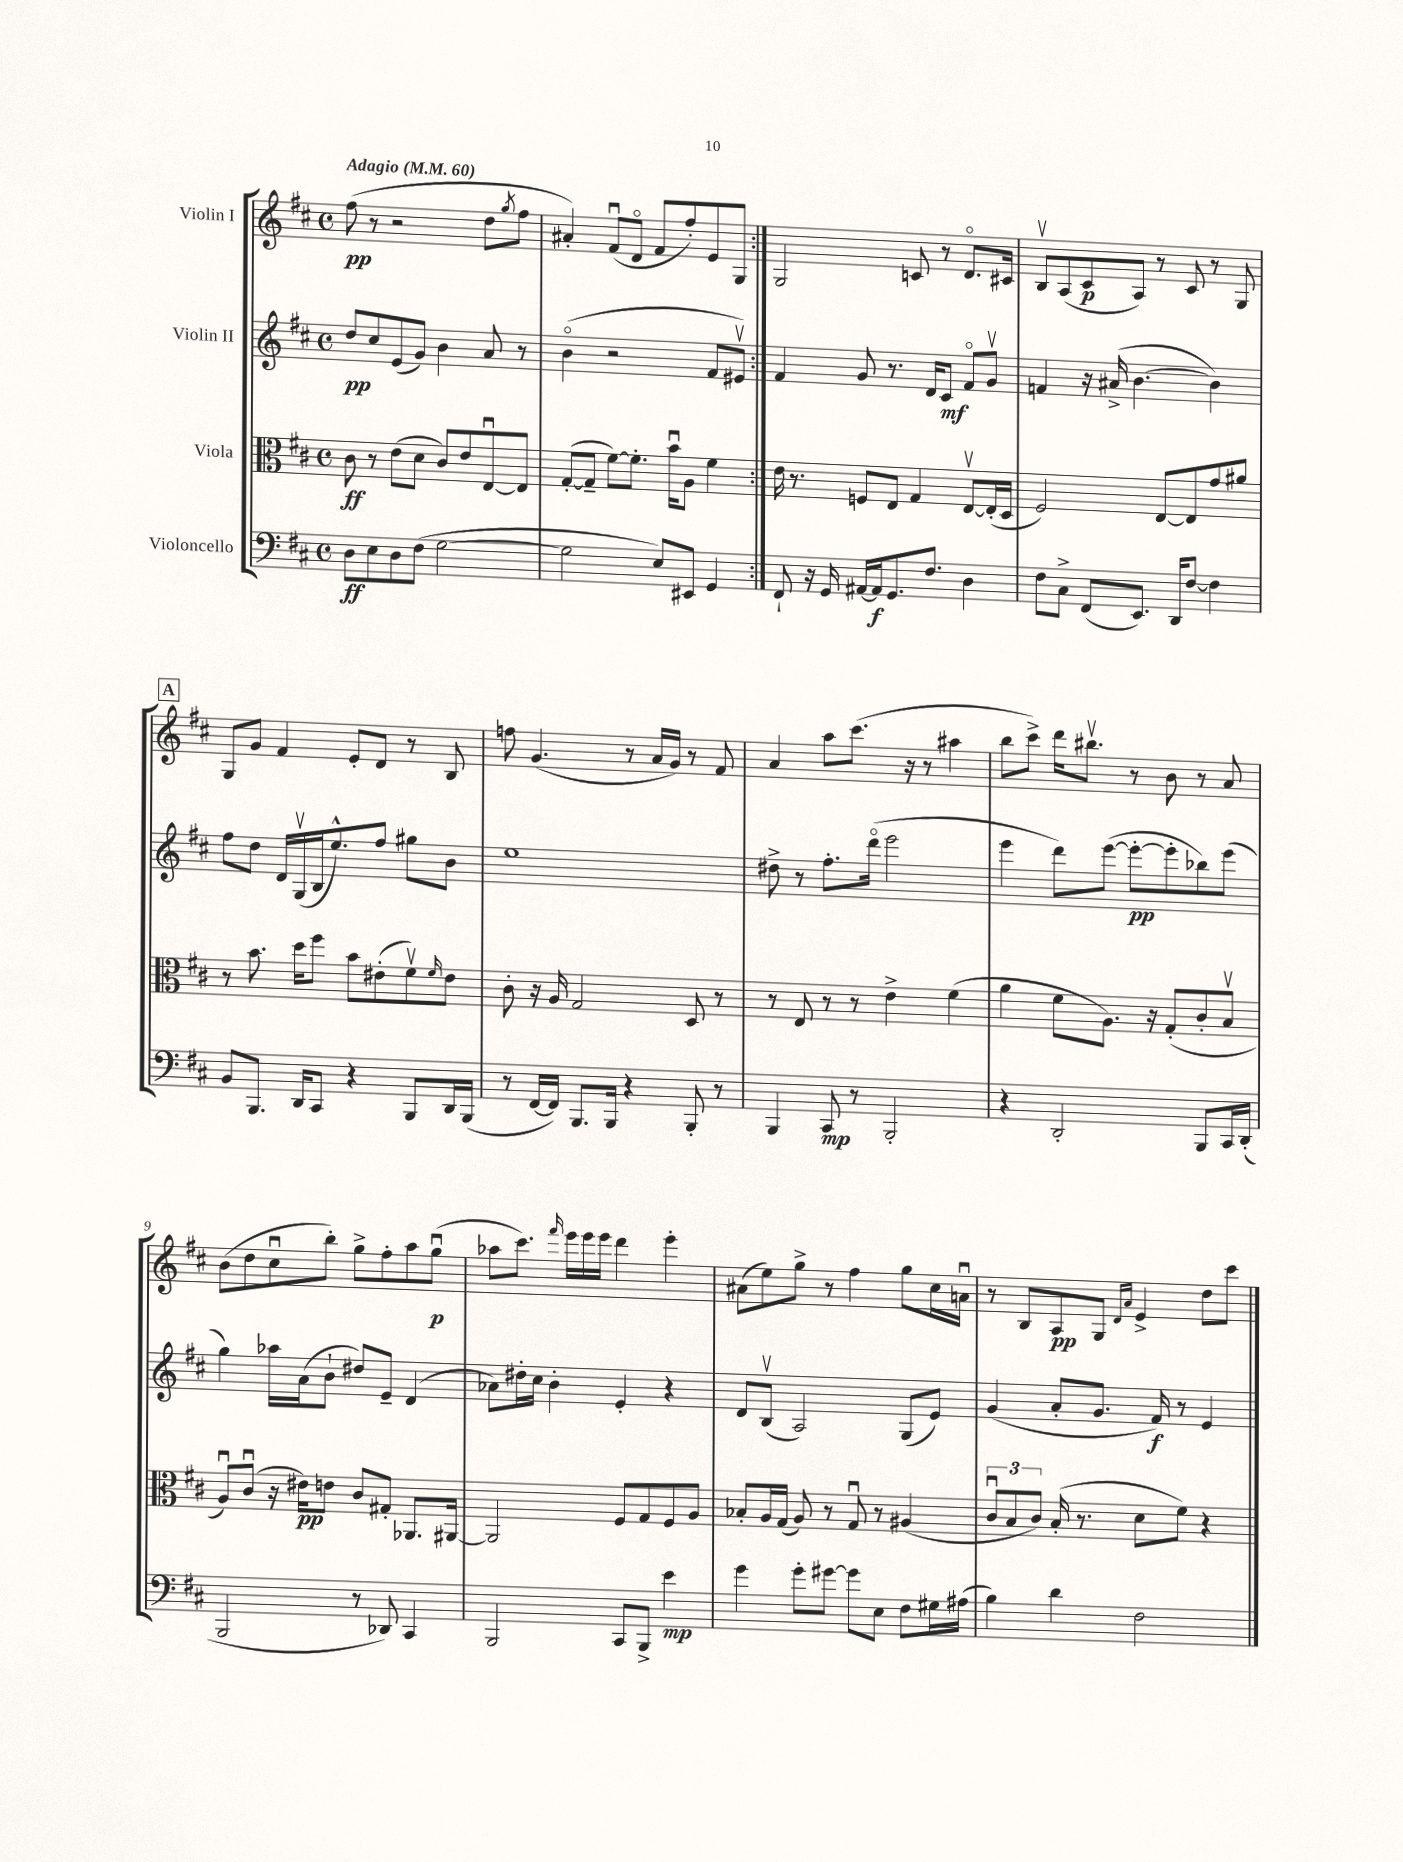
<<
\new StaffGroup <<
\new Staff = "s0" \with { instrumentName = "Violin I" } {
    \clef treble \key d \major \defaultTimeSignature \time 4/4 \tempo "Adagio" 4 = 60
    \repeat volta 2 { fis''8\pp( r8 r2 d''8 \acciaccatura { g''8 } fis''8 |
    ais'4-.) fis'8\downbow( d'8\flageolet fis'8 fis''8-.) e'8 g8 | }
    g2 c'8 r8 d'8.\flageolet cis'16 |
    b8\upbow a8( cis'8\p a8) r8 cis'8 r8 g8 |
    \mark \markup { \box "A" } g8 g'8 fis'4 e'8-. d'8 r8 b8 |
    f''8 g'4.( r8 a'16 g'16) r8 fis'8 |
    a'4 a''8 cis'''8.( r16 r8 ais''4 |
    b''8 cis'''8->) d'''16 bis''8.\upbow r8 b'8 r8 a'8 |
    b'8( d''8 cis''8\downbow b''8-.) g''8-> fis''8-. a''8 g''8\downbow\p( |
    aes''8 cis'''8.) \grace { fis'''16 } e'''16 e'''16 e'''16 d'''4 e'''4-. |
    ais'8( e''8) g''8-> r8 fis''4 g''8 cis''16 a'16\downbow |
    r8 b8 a8\pp g8 \grace { d'16 a'16 } e'4-> d''8 cis'''8 \bar "|." |
}
\new Staff = "s1" \with { instrumentName = "Violin II" } {
    \clef treble \key d \major \defaultTimeSignature \time 4/4
    \repeat volta 2 { d''8\pp cis''8 e'8( g'8) b'4 a'8 r8 |
    b'4\flageolet( r2 fis'8 eis'8\upbow) | }
    fis'4 g'8 r8. d'16 cis'8\mf fis'8\flageolet g'8\upbow |
    f'4 r16 ais'16->( b'4.~ b'4) |
    \mark \markup { \box "A" } fis''8 d''8 d'16 g16\upbow( b16 e''8.-^) fis''8 gis''8 b'8 |
    e''1 |
    dis''8-> r8 fis''8.-. d'''16\flageolet( e'''2 |
    e'''4 d'''8) e'''8~( e'''8~-.\pp e'''8-. bes''8) e'''8( |
    g''4) aes''16 a'16( b'8-! dis''8) e'8-- d'4( |
    aes'8) dis''16-. cis''16 b'4-. e'4-. r4 |
    d'8 b8\upbow( a2) g8( e'8) |
    g'4( a'8-. g'8. fis'16\f) r8 e'4 \bar "|." |
}
\new Staff = "s2" \with { instrumentName = "Viola" } {
    \clef alto \key d \major \defaultTimeSignature \time 4/4
    \repeat volta 2 { cis'8\ff r8 e'8( d'8 cis'8) e'8 e8~\downbow e8 |
    g8~-.( g8-- fis'8~) fis'8.-. b'16\downbow a8 fis'4 | }
    e'16 r8. f8 e8 g4 e8~\upbow e16-.( d16 |
    fis2) e8~ e8 g'8 ais'8 |
    \mark \markup { \box "A" } r8 b'8. d''16 fis''8 b'8 eis'8-.( fis'8\upbow) \grace { fis'16 } eis'8 |
    cis'8-. r16 a16 g2 d8 r8 |
    r8 e8 r8 r8 e'4-> fis'4( |
    a'4 fis'8 a8.) r16 g8-.( cis'8-. b8\upbow |
    a8\downbow) cis'8\downbow( r16 eis'16\pp) e'8 cis'8 gis8-. aes,8. ais,16~ |
    ais,2 fis8 g8 fis8 a8 |
    bes8-. a16 g16( a8) r8 g8\downbow r8 ais4( |
    \tuplet 3/2 { cis'8\downbow b8 cis'8) } b16-.( r8. d'8 fis'8) r4 \bar "|." |
}
\new Staff = "s3" \with { instrumentName = "Violoncello" } {
    \clef bass \key d \major \defaultTimeSignature \time 4/4
    \repeat volta 2 { d8\ff e8 d8 fis8( g2~ |
    g2 e8) eis,8 g,4 | }
    fis,8-! r16 g,16 ais,16~ ais,16\f g,8. fis8. d4 |
    fis8 cis8-> fis,8( e,8.) d,16 fis8~ fis4 |
    \mark \markup { \box "A" } b,8 b,,8. d,16 cis,8 r4 b,,8 d,16 b,,16( |
    r8 fis,16~ fis,16) b,,8. b,,16 r4 b,,8-. r8 |
    b,,4 cis,8\mp r8 b,,2-. |
    r4 d,2-. b,,8 cis,16 d,16-.( |
    b,,2 r8 des,8) cis,4 |
    b,,2 cis,8 b,,8-> e'4\mp |
    g'4 g'8-. gis'8~ gis'8 e8 fis8 gis16 ais16( |
    b4) d'4 fis2 \bar "|." |
}
>>
>>
